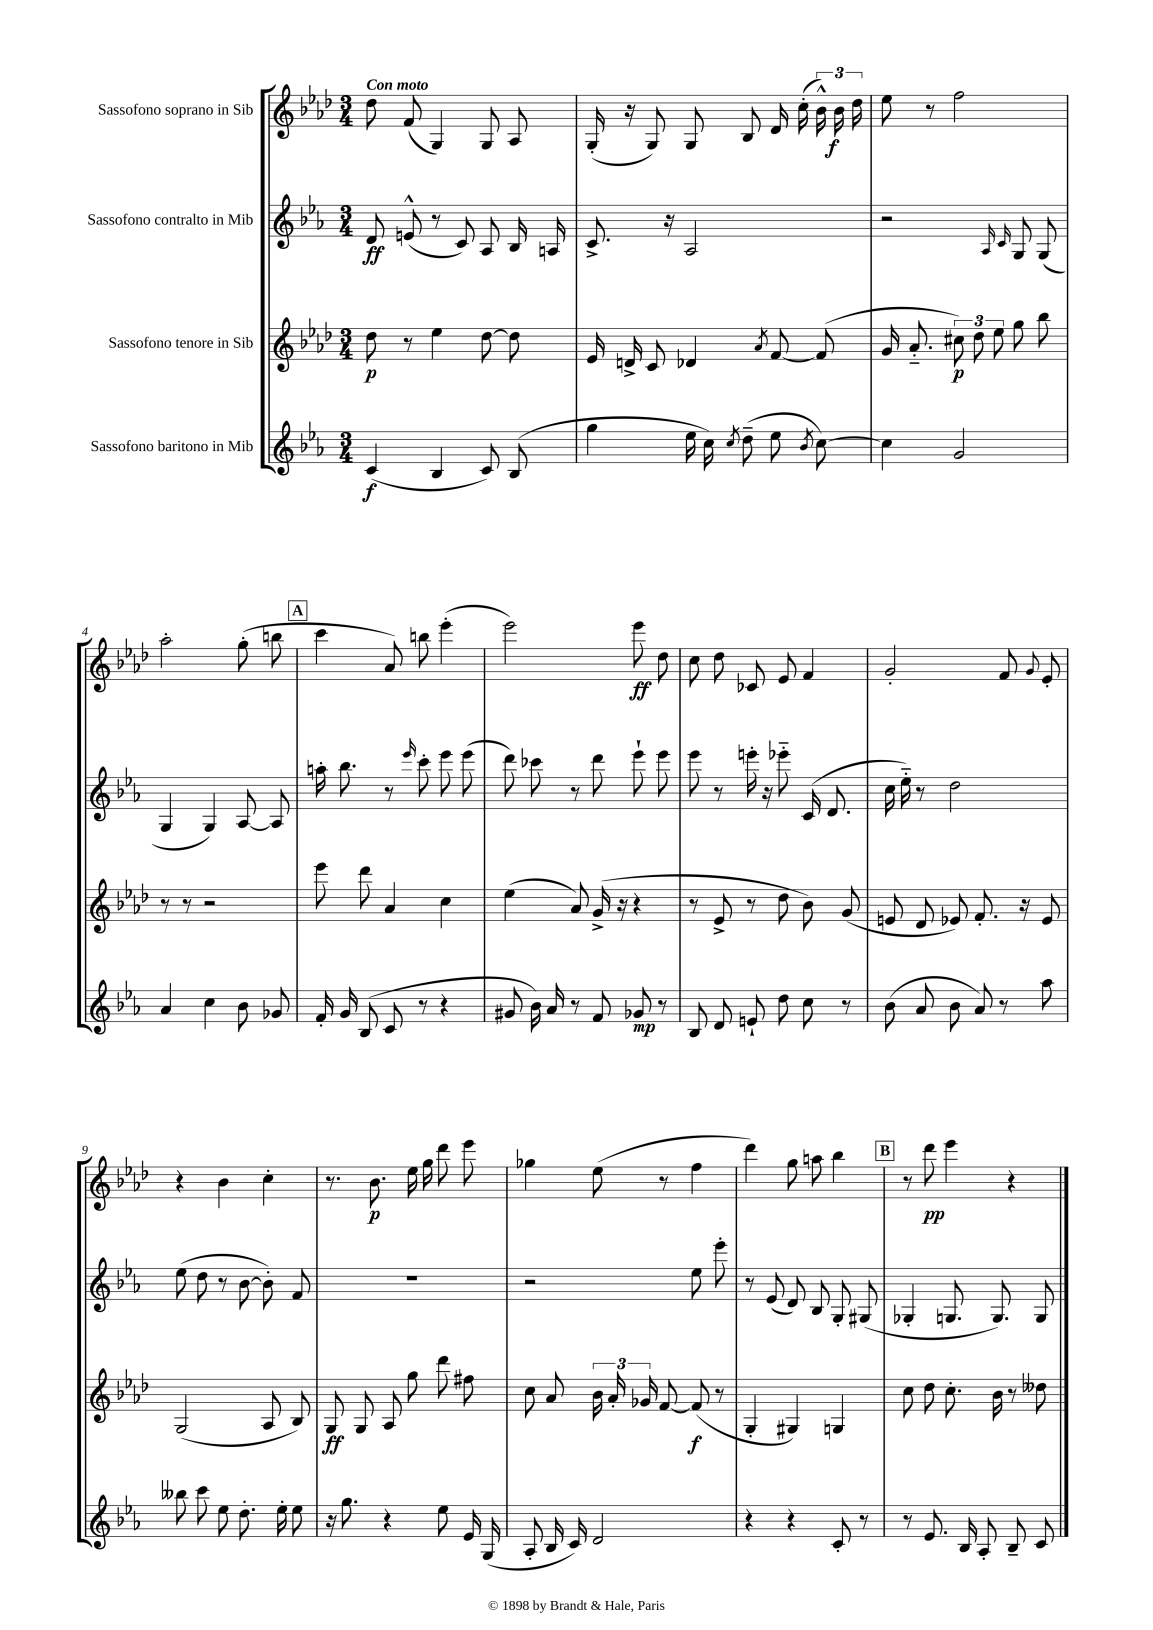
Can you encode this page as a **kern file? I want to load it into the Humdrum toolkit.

**kern	**kern	**kern	**kern
*staff4	*staff3	*staff2	*staff1
*clefG2	*clefG2	*clefG2	*clefG2
*k[b-e-a-]	*k[b-e-a-d-]	*k[b-e-a-]	*k[b-e-a-d-]
*M3/4	*M3/4	*M3/4	*M3/4
(4c/	8dd-\	8d/	8dd-\
.	8r	(8e^^/	(8f/
4B-/	4ee-\	8r	4G/)
.	.	8c/)	.
8c/)	[8dd-\	8A-/	8G/
(8B-/	8dd-\]	16B-/	8A-/
.	.	16A/	.
=	=	=	=
4gg\	16e-/	8.c^/	(16G'/
.	16d^/	.	16r
.	8c/	.	8G/)
.	.	16r	.
16ee-\	4d-/	2A-/	8G/
16cc\)	.	.	.
8qcc/	.	.	.
(8dd~\	.	.	8B-/
.	8qa-/	.	.
8ee-\	[8f/	.	16d-/
.	.	.	(16cc'\
8qb-/	.	.	.
[8cc\)	(8f/]	.	24b-^^\)
.	.	.	24b-\
.	.	.	24dd-\
=	=	=	=
4cc\]	16g/	2r	8ee-\
.	8.a-'~/	.	.
.	.	.	8r
2g/	12cc#\)	.	2ff\
.	12dd-\	.	.
.	12ee-\	.	.
.	.	16qqA-/	.
.	.	16qqc/	.
.	8gg\	8G/	.
.	8bb-\	(8G/	.
=	=	=	=
4a-/	8r	4G/	2aa-'\
.	8r	.	.
4cc\	2r	4G/)	.
8b-\	.	[8A-/	(8gg'\
8g-/	.	8A-/]	8bb\
=	=	=	=
16f'/	8eee-\	16aa'\	4ccc\
16g/	.	8.bb-\	.
(8B-/	8ddd-\	.	.
8c/	4a-/	8r	8a-/)
.	.	16qqeee-/	.
8r	.	8ccc'\	8bb\
4r	4cc\	8eee-\	(4eee-'\
.	.	(8eee-\	.
=	=	=	=
8g#/	(4ee-\	8ddd\)	2eee-\)
16b-\)	.	8ccc-\	.
16a-/	.	.	.
8r	8a-/)	8r	.
8f/	(16g^/	8ddd\	.
.	16r	.	.
8g-/	4r	8eee-`\	8eee-\
8r	.	8eee-\	8dd-\
=	=	=	=
8B-/	8r	8eee-\	8cc\
8d/	8e-^/	8r	8dd-\
8e`/	8r	16eee'\	8c-/
.	.	16r	.
8dd\	8dd-\	8eee-'~\	8e-/
8cc\	8b-\)	(16c/	4f/
.	.	8.d/	.
8r	(8g/	.	.
=	=	=	=
(8b-\	8e/	16cc\	2g'/
.	.	16ee-'~\)	.
8a-/	8d-/	8r	.
8b-\	8e-/)	2dd\	.
8a-/)	8.f'/	.	.
8r	.	.	8f/
.	16r	.	.
.	.	.	8qqg/
8aa-\	8e-/	.	8e-'/
=	=	=	=
8bb--\	(2G/	(8ee-\	4r
8ccc\	.	8dd\	.
8ee-\	.	8r	4b-\
8.dd'\	.	[8b-\	.
.	8A-/	8b-'\])	4cc'\
16ee-'\	.	.	.
8ee-\	8B-/)	8f/	.
=	=	=	=
16r	8G/	2.r	8.r
8.gg\	.	.	.
.	8G/	.	.
.	.	.	8.b-\
4r	8A-/	.	.
.	8gg\	.	16ee-\
.	.	.	16gg\
8ee-\	8ddd-\	.	8ddd-\
16e-/	8ff#\	.	8eee-\
(16G/	.	.	.
=	=	=	=
8A-'/	8cc\	2r	4gg-\
16B-/	8a-/	.	.
16c/)	.	.	.
2d/	24b-\	.	(8ee-\
.	24a-'/	.	.
.	24g-/	.	.
.	[8f/	.	8r
.	(8f/]	8ee-\	4ff\
.	8r	8eee-'\	.
=	=	=	=
4r	4G'/	8r	4ddd-\)
.	.	(8e-/	.
4r	4G#/)	8d/)	8gg\
.	.	8B-/	8aa\
8c'/	4G/	8G'/	4bb-\
8r	.	(8G#/	.
=	=	=	=
8r	8cc\	4G-'/	8r
8.e-/	8dd-\	.	8ddd-\
.	8.cc'\	8.G/	4eee-\
16B-/	.	.	.
8A-'/	.	.	.
.	16b-\	8.G/)	.
8B-~/	8r	.	4r
8c/	8dd--\	8G/	.
==	==	==	==
*-	*-	*-	*-
